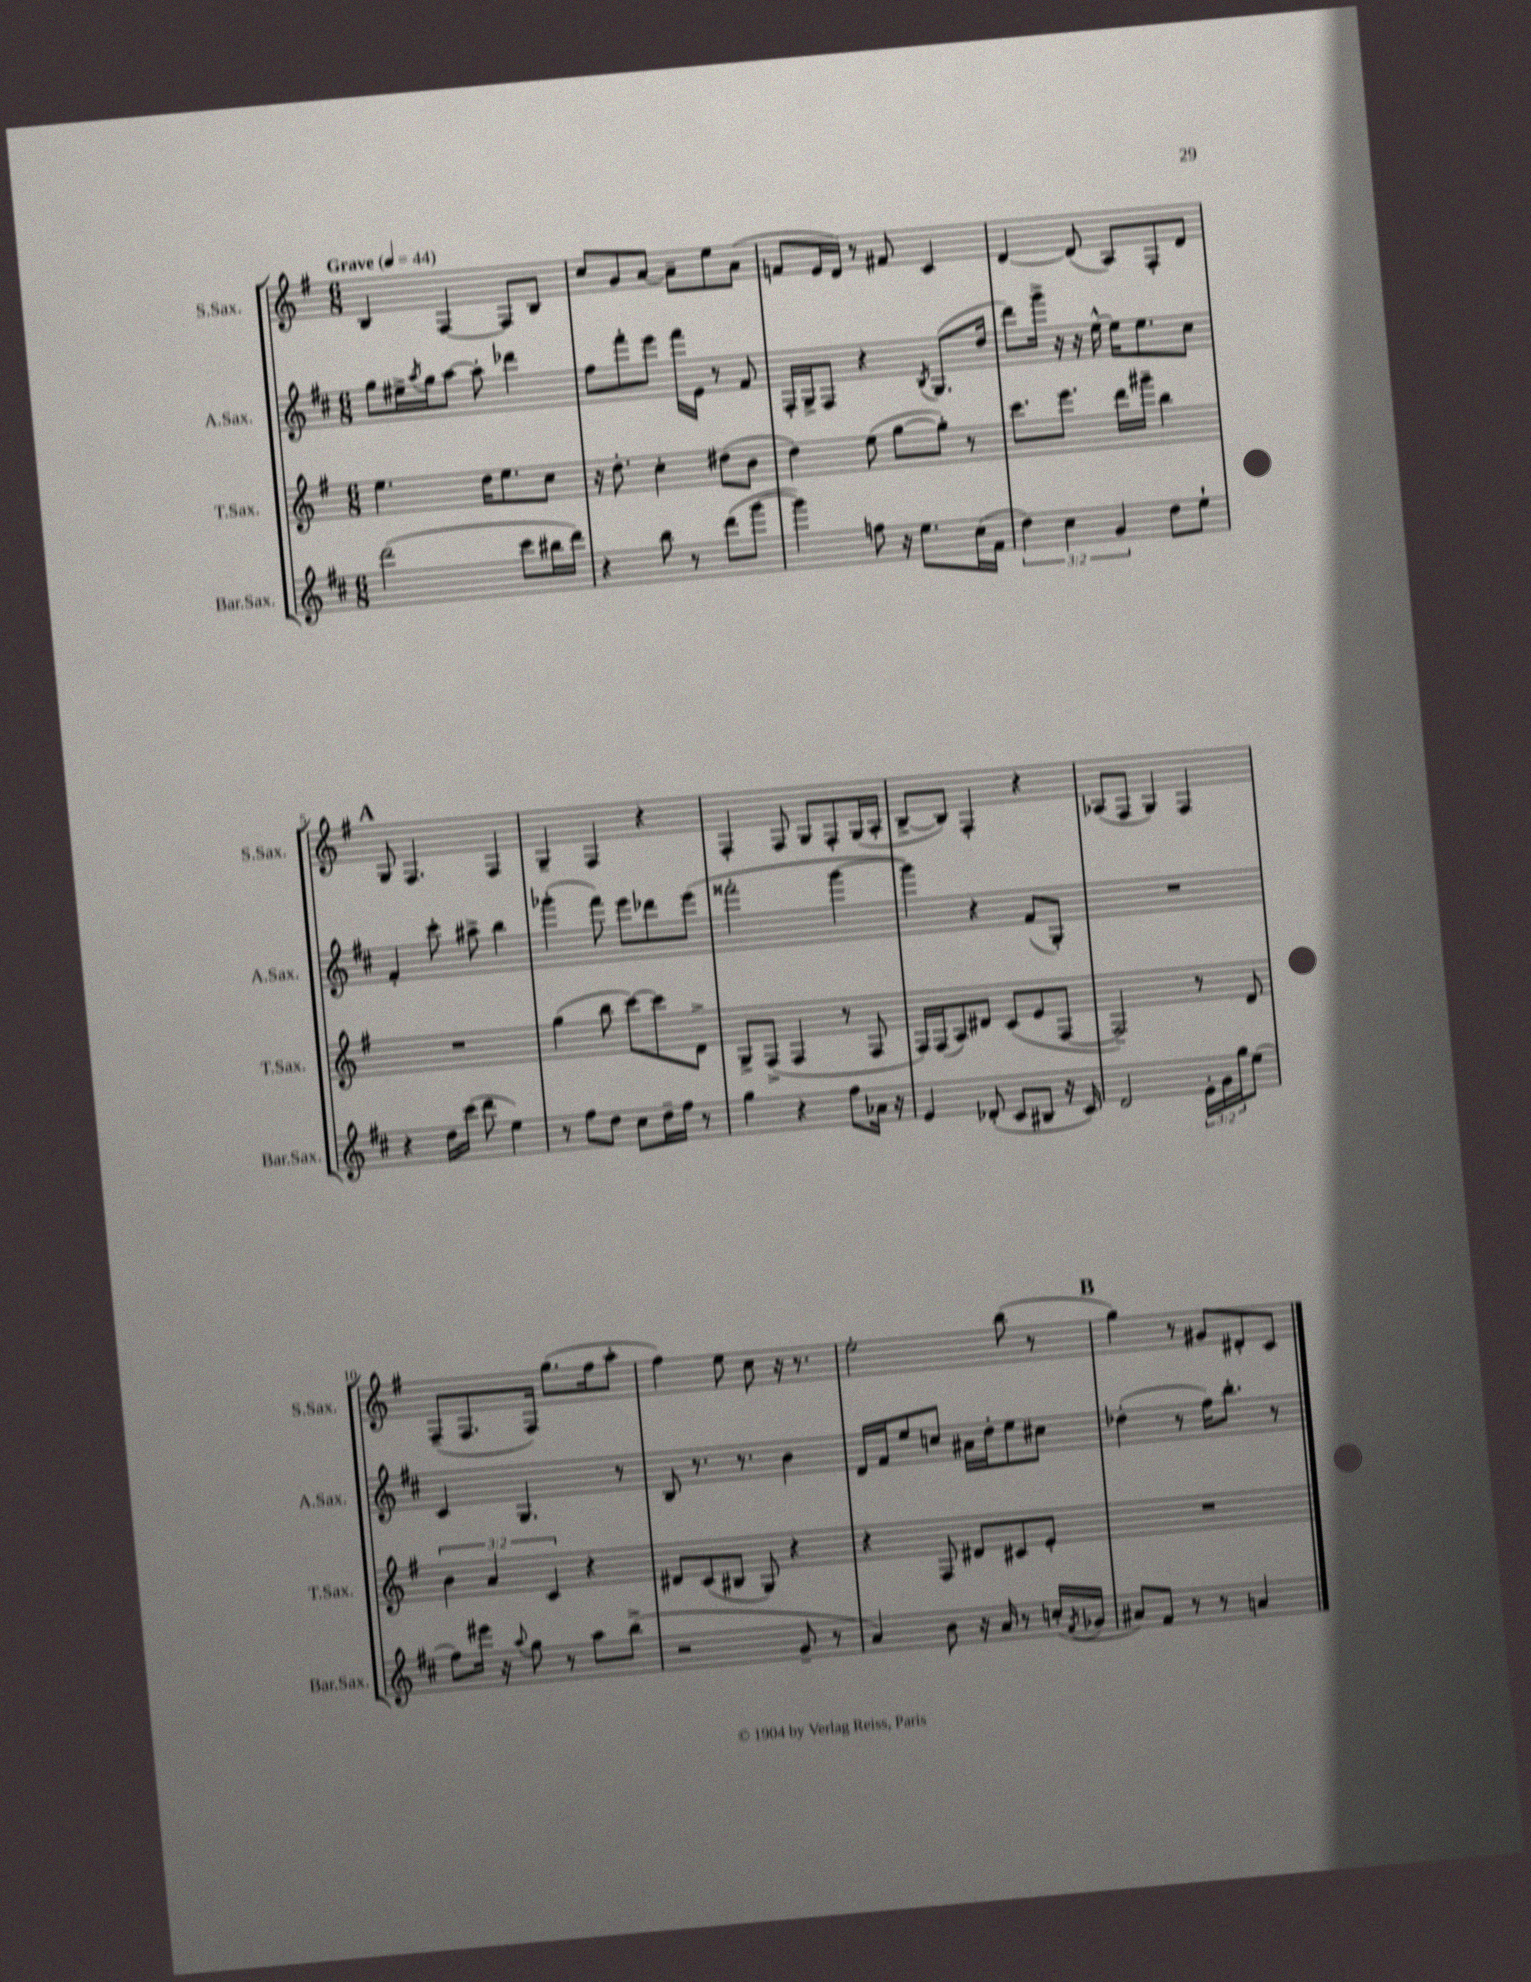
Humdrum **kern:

**kern	**kern	**kern	**kern
*staff4	*staff3	*staff2	*staff1
*clefG2	*clefG2	*clefG2	*clefG2
*k[f#c#]	*k[f#]	*k[f#c#]	*k[f#]
*M6/8	*M6/8	*M6/8	*M6/8
*MM44	*MM44	*MM44	*MM44
(2ddd	4.ee	8gg	4B
.	.	16ee#^	.
.	.	8qaa	.
.	.	16gg	.
.	.	[8aa	[4F#
.	16dd	8aa']	.
.	8.ee	.	.
8ccc#	.	4ddd-	8F#]
16bb#	8cc	.	8B
16ddd)	.	.	.
=	=	=	=
4r	16r	8ff#	8cc
.	8.dd'	.	.
.	.	8fff#'	8g
8bb	4cc'	8eee	[8a
8r	.	16fff#	8a~]
.	.	16e	.
(8ddd	(8dd#	8r	8ee
[8ggg	8b	8f#	(8a
=	=	=	=
4ggg])	4dd)	16F#'	8f
.	.	16G^	.
.	.	8F#	16e
.	.	.	16d)
8ff	(8ee	4r	8r
16r	[8gg	.	8f#
8.ee	.	.	.
.	.	8qB	.
.	8gg'])	(8.G	4c
(16cc#	8r	.	.
16f#	.	16dd	.
=	=	=	=
6dd)	8.ccc	8ddd)	[4d
.	.	16ggg^	.
6cc#	.	.	.
.	8.eee	16r	.
.	.	16r	(8d]
.	.	[16ee^^	.
6g	.	.	.
.	16ddd	16ee]	8A)
.	16ggg#~	8.ee	.
8dd	4bb	.	8F#'
8ee`	.	8cc#	8d
=	=	=	=
4r	2.r	4f#'	8G
.	.	.	4.F#
16dd	.	8ccc#'	.
(16ccc#	.	.	.
8ddd	.	8aa#^	.
4ee)	.	4bb	4F#
=	=	=	=
8r	(4gg	(4ggg-'	4G~
8ff#	.	.	.
8dd	8bb	8fff#)	4F#
8cc#	[8ccc)	8eee	.
16dd~	8ccc]	8ddd-	4r
16ff#	.	.	.
8r	8d^	(8eee	.
=	=	=	=
4gg	8G^	2fff##'	4F#'
.	(8F#^	.	.
4r	4F#	.	8F#
.	.	.	8G
8ff#	8r	[4ggg	8F#'
16a-	8F#	.	(16G
16r	.	.	16A'
=	=	=	=
4e	16F#)	4ggg])	[8B^
.	(16F#	.	.
.	8A)	.	8B])
(8d-'	8d#	4r	4F#'
8c#	(8c	.	.
8B#	8e	(8f#	4r
16r	[8F#	8G')	.
16c#)	.	.	.
=	=	=	=
2d	2F#~])	2.r	(8A-
.	.	.	8F#
.	.	.	4G)
24e'	8r	.	4F#
24g	.	.	.
24gg	.	.	.
(8ee	8d	.	.
=	=	=	=
8ff#)	6b	4c#	(8F#~
16eee#	.	.	8.F#
.	6a	.	.
16r	.	.	.
8qqaa	.	.	.
8gg	.	4.G	.
.	.	.	16F#)
.	6c	.	.
8r	.	.	(8.gg
8aa	4r	.	.
.	.	.	16ff#
(8bb^	.	8r	8aa'
=	=	=	=
2r	8d#	8B	4ff#)
.	(8c	8.r	.
.	8B#	.	8ee
.	.	8.r	.
.	8G)	.	8cc
8g~	4r	4b	16r
.	.	.	8.r
8r	.	.	.
=	=	=	=
4a)	4r	16d	2ee'
.	.	16f#	.
.	.	8ee	.
8b	8F#	8cc	.
16r	8d#	16a#	.
16a	.	16dd'	.
8r	8c#	8ee	(8bb
(16cc'	8e'	8cc#	8r
8qf#	.	.	.
16g-	.	.	.
=	=	=	=
8a#)	2.r	(4dd-'	4gg)
8f#	.	.	.
8r	.	8r	8r
8r	.	16ff#)	8g#
.	.	8.bb'	.
4a	.	.	8d#'
.	.	8r	8c
==	==	==	==
*-	*-	*-	*-
